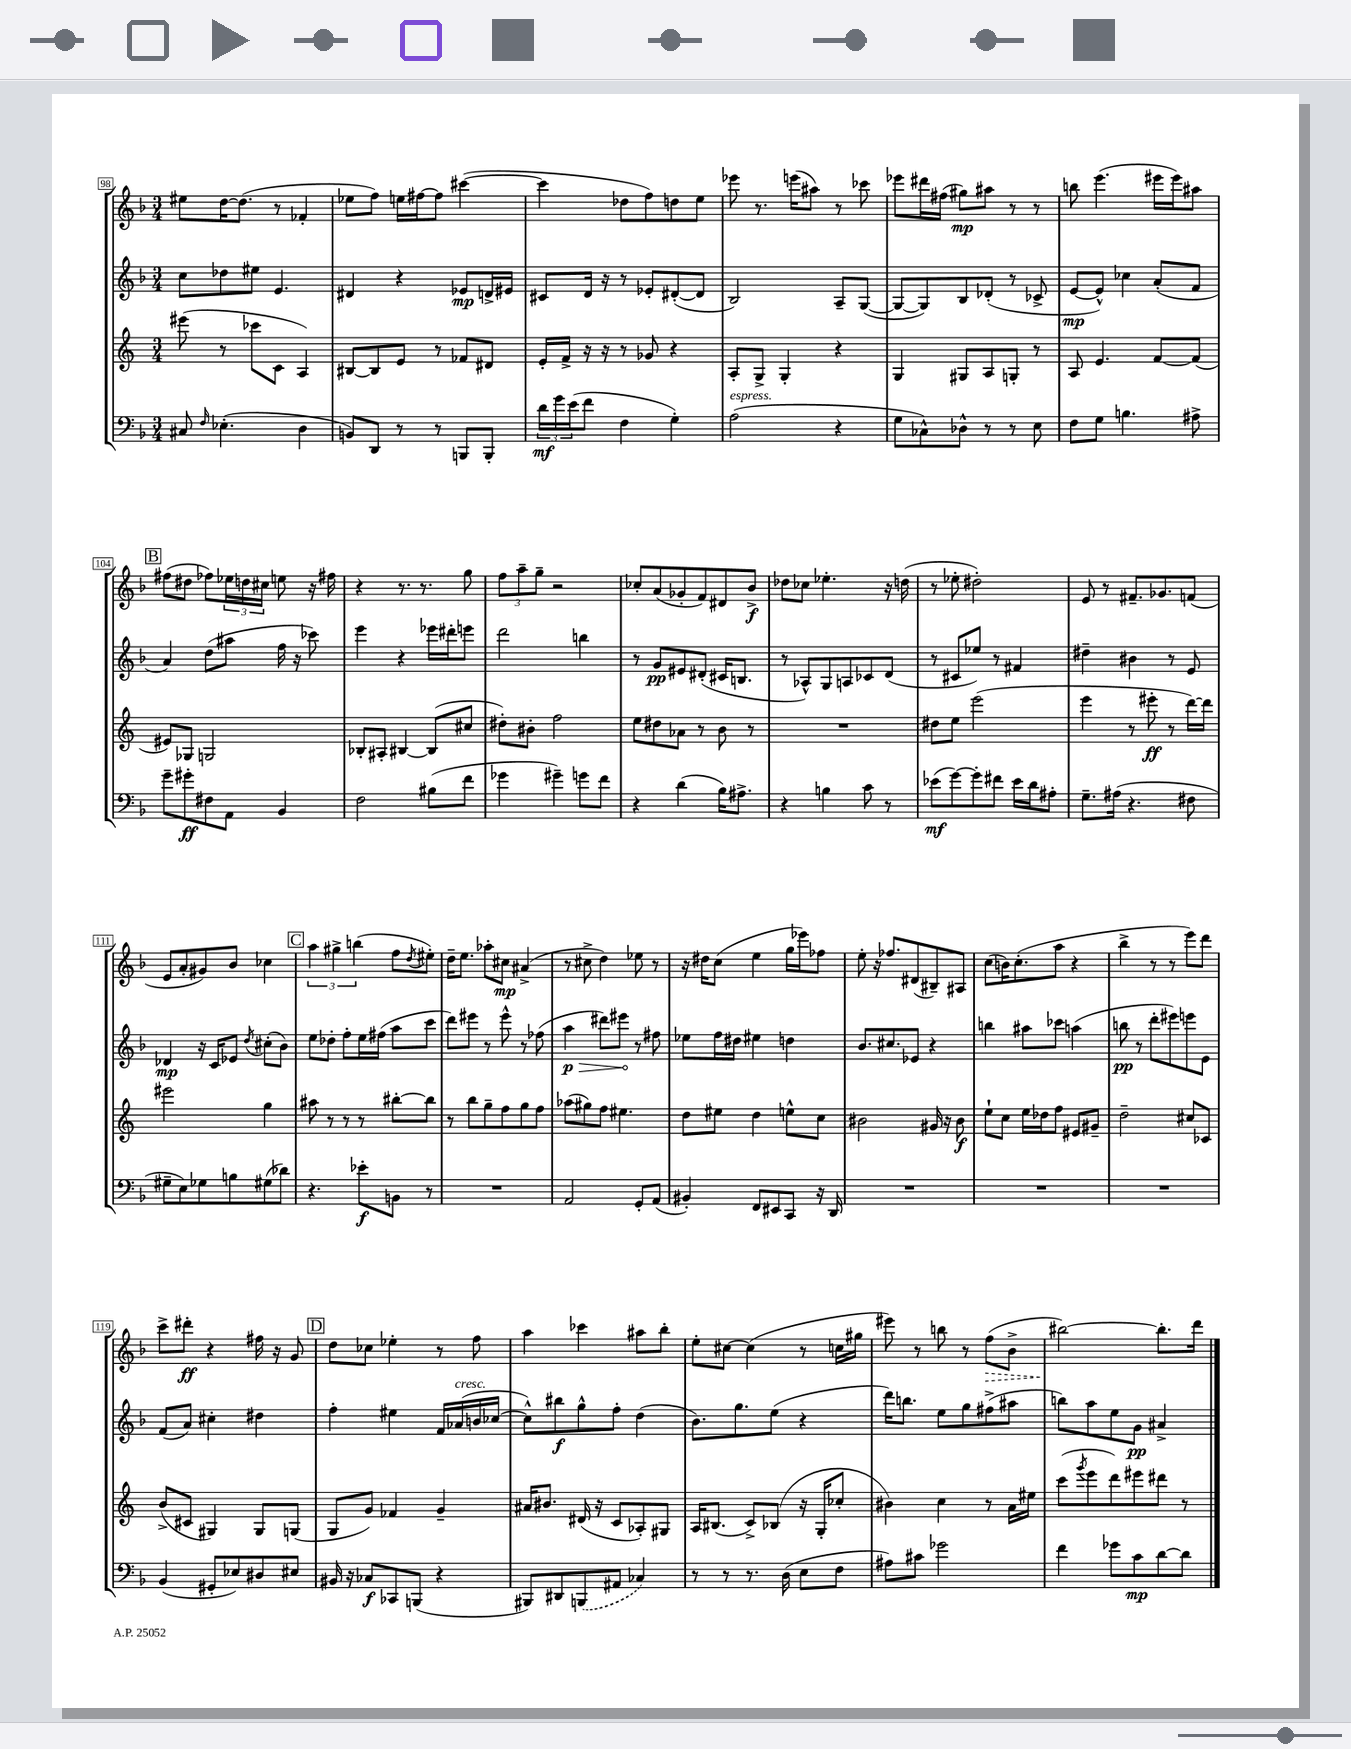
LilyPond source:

<<
\new StaffGroup <<
\new Staff = "s0" {
    \clef treble \key f \major \numericTimeSignature \time 3/4
    eis''8 d''16~ d''8.( r8 fes'4-. |
    ees''8 f''8) e''16 fis''16~ fis''8 cis'''4~( |
    cis'''4 des''8 f''8) d''8 e''8 |
    ees'''8 r8. e'''16( ais''8) r8 ces'''8 |
    ees'''8 dis'''16 fis''16( gis''8\mp) ais''8 r8 r8 |
    b''8 e'''4.( eis'''16 eis'''16) ais''8 |
    \mark \markup { \box "B" } fis''8( dis''8 fes''8) \tuplet 3/2 { ees''16 d''16 cis''16 } e''8 r16 fis''16 |
    r4 r8. r8. g''8 |
    \tuplet 3/2 { f''8 a''8-- g''8-- } r2 |
    ces''8-. a'8( ges'8-. f'8) dis'8 bes'8->\f |
    des''8 ces''8 ees''4.-. r16 d''16( |
    r8 ees''8-. dis''2-.) |
    e'8 r8 fis'8.-- ges'8. f'8( |
    e'8 a'8-. gis'8) bes'8 ces''4 |
    \mark \markup { \box "C" } \tuplet 3/2 { a''4 gis''4-> b''4( } f''8 \acciaccatura { d''8 } eis''8-.) |
    d''16-- e''8. aes''8-. cis''8\mp ais'4->( |
    r8 cis''8-> d''4) ees''8 r8 |
    r16 dis''16 c''8( e''4 g''16 ees'''16) fes''8 |
    e''8-. r16 fes''8. dis'8( bis8--) ais8 |
    c''8( b'16) c''8.-.( a''8 r4 |
    bes''4-> r8 r8 e'''8) d'''8 |
    c'''8-> dis'''8-.\ff r4 fis''16 r16 g'8 |
    \mark \markup { \box "D" } d''8 ces''8 ees''4-. r8 f''8 |
    a''4 ces'''4 ais''8 bes''8-. |
    e''8-. cis''8~ cis''4( r8 c''16 gis''16 |
    eis'''8) r8 b''8 r8 \once \override Hairpin.style = #'dashed-line f''8\>( bes'8-> |
    bis''2~\!) bis''8.-. d'''16 \bar "|." |
}
\new Staff = "s1" {
    \clef treble \key f \major \numericTimeSignature \time 3/4
    c''8 des''8 eis''8 e'4. |
    dis'4 r4 ees'8\mp d'16-> eis'16 |
    cis'8 d'16 r16 r8 ees'8-. dis'8~-.( dis'8 |
    bes2) a8-- g8~( |
    g8~ g8) bes8 des'8-.( r8 ces'8-> |
    e'8~\mp e'8-^) ces''4 a'8-.( f'8 |
    \mark \markup { \box "B" } a'4) d''8( ais''8 f''16 r16 ces'''8) |
    e'''4 r4 ees'''16 dis'''16-. e'''8 |
    d'''2 b''4 |
    r8 g'8\pp eis'8 dis'8-.( cis'16 b8. |
    r8 aes8-^) g8 a8 ces'8 d'8( |
    r8 cis'8 ees''8) r8 fis'4 |
    dis''4-- bis'4 r8 e'8 |
    des'4\mp r16 c'16 ees'8 \acciaccatura { d''8 } cis''8-.( bes'8) |
    \mark \markup { \box "C" } e''8 des''8-. f''8-. e''16 fis''16( a''8 c'''8 |
    d'''8) eis'''8 r8 eis'''8-^ r8 fes''8( |
    \once \override Hairpin.circled-tip = ##t a''4\p\> dis'''8) eis'''8\! r8 fis''8 |
    ees''8 f''16 dis''16 eis''4 d''4 |
    bes'8. cis''8. ees'8 r4 |
    b''4 ais''8 ces'''8 a''4( |
    b''8\pp r8 d'''8-. eis'''8) e'''8 e'8 |
    f'8( a'8) cis''4-. dis''4 |
    \mark \markup { \box "D" } f''4-. eis''4 f'16 aes'16^\markup { \italic "cresc." }( b'16 ces''16~ |
    ces''8-^) bis''8\f g''8-^ f''8-. d''4( |
    bes'8.) g''8. e''8( r4 |
    d'''16) b''8. e''8 g''8 fis''8->( ais''8 |
    b''8) a''8 e''8 g'8\pp ais'4-> \bar "|." |
}
\new Staff = "s2" {
    \clef treble \key c \major \numericTimeSignature \time 3/4
    eis'''8( r8 ces'''8 c'8 a4) |
    bis8~ bis8 e'8 r8 fes'8 dis'8 |
    e'16-. f'16-> r16 r16 r8 ges'8 r4 |
    a8-. g8-> g4-. r4 |
    g4 gis8 a8 g8-. r8 |
    a8 e'4. f'8~ f'8( |
    \mark \markup { \box "B" } eis'8) ges8 g2 |
    bes8-. ais8-. bis4~ bis8( cis''8 |
    dis''8-.) bis'8-. f''2 |
    e''8 dis''8 aes'8 r8 b'8 r8 |
    R2. |
    dis''8 e''8 e'''2( |
    e'''4 r8 eis'''8-.\ff r8 d'''16~) d'''16 |
    eis'''2 g''4 |
    \mark \markup { \box "C" } ais''8 r8 r8 r8 bis''8~-. bis''8 |
    r8 b''8 g''8-- f''8 g''8 f''8 |
    aes''8( gis''8) f''8 eis''4. |
    d''8 eis''8 d''4 e''8-^ c''8 |
    bis'2 gis'16 r16 bis'8\f |
    e''8-! c''8 e''16 des''16 f''8 eis'8 gis'8-- |
    d''2-- cis''8 ces'8 |
    b'8->( cis'8 gis4) gis8 g8( |
    \mark \markup { \box "D" } g8 g'8) fes'4 g'4-- |
    ais'16 bis'8. dis'16( r16 c'8 aes8-.) gis8 |
    a16 bis8.( c'8->) bes8( r16 g16-. ces''8-. |
    bis'4) c''4 r8 a'16 eis''16 |
    c'''8( \acciaccatura { g'''8 } e'''8 d'''8) eis'''8 dis'''8 r8 \bar "|." |
}
\new Staff = "s3" {
    \clef bass \key f \major \numericTimeSignature \time 3/4
    cis8 \grace { f16 } ees4.-.( d4 |
    b,8) d,8 r8 r8 b,,8 b,,8-. |
    \tuplet 3/2 { d'16\mf g'16 e'16( } f'8 f4 g4-.) |
    a2^\markup { \italic "espress." }( r4 |
    g8 ces8-^) des8-^ r8 r8 e8 |
    f8 g8 b4. ais8-> |
    \mark \markup { \box "B" } g'8-- gis'8-.\ff fis8 a,8 bes,4 |
    f2 bis8( f'8 |
    ges'4 gis'4--) g'8 f'8 |
    r4 d'4( bes16) ais8.-> |
    r4 b4 c'8 r8 |
    ees'8\mf( g'8~) g'8-. fis'8 ees'16 d'16 ais8-. |
    g8.-- ais16( r4. fis8 |
    gis8-- e8) ges8 b8 gis8( des'8) |
    \mark \markup { \box "C" } r4. ees'8-.\f b,8 r8 |
    R2. |
    a,2 g,8-. a,8( |
    bis,4-.) f,8 eis,8 c,8 r16 d,16 |
    R2. |
    R2. |
    R2. |
    bes,4( gis,8-. ees8) dis8 eis8 |
    \mark \markup { \box "D" } bis,16 r16 ces8\f ces,8 b,,8( r4 |
    bis,,8) dis,8 \once \slurDashed b,,8( ais,8 ces4) |
    r8 r8 r8. d16( e8 f8 |
    ais8) cis'8 ges'2 |
    f'4 ges'8 c'8\mp d'8~ d'8 \bar "|." |
}
>>
>>
\layout { \context { \Score currentBarNumber = #98 \override BarNumber.stencil = #(make-stencil-boxer 0.1 0.3 ly:text-interface::print) } }
